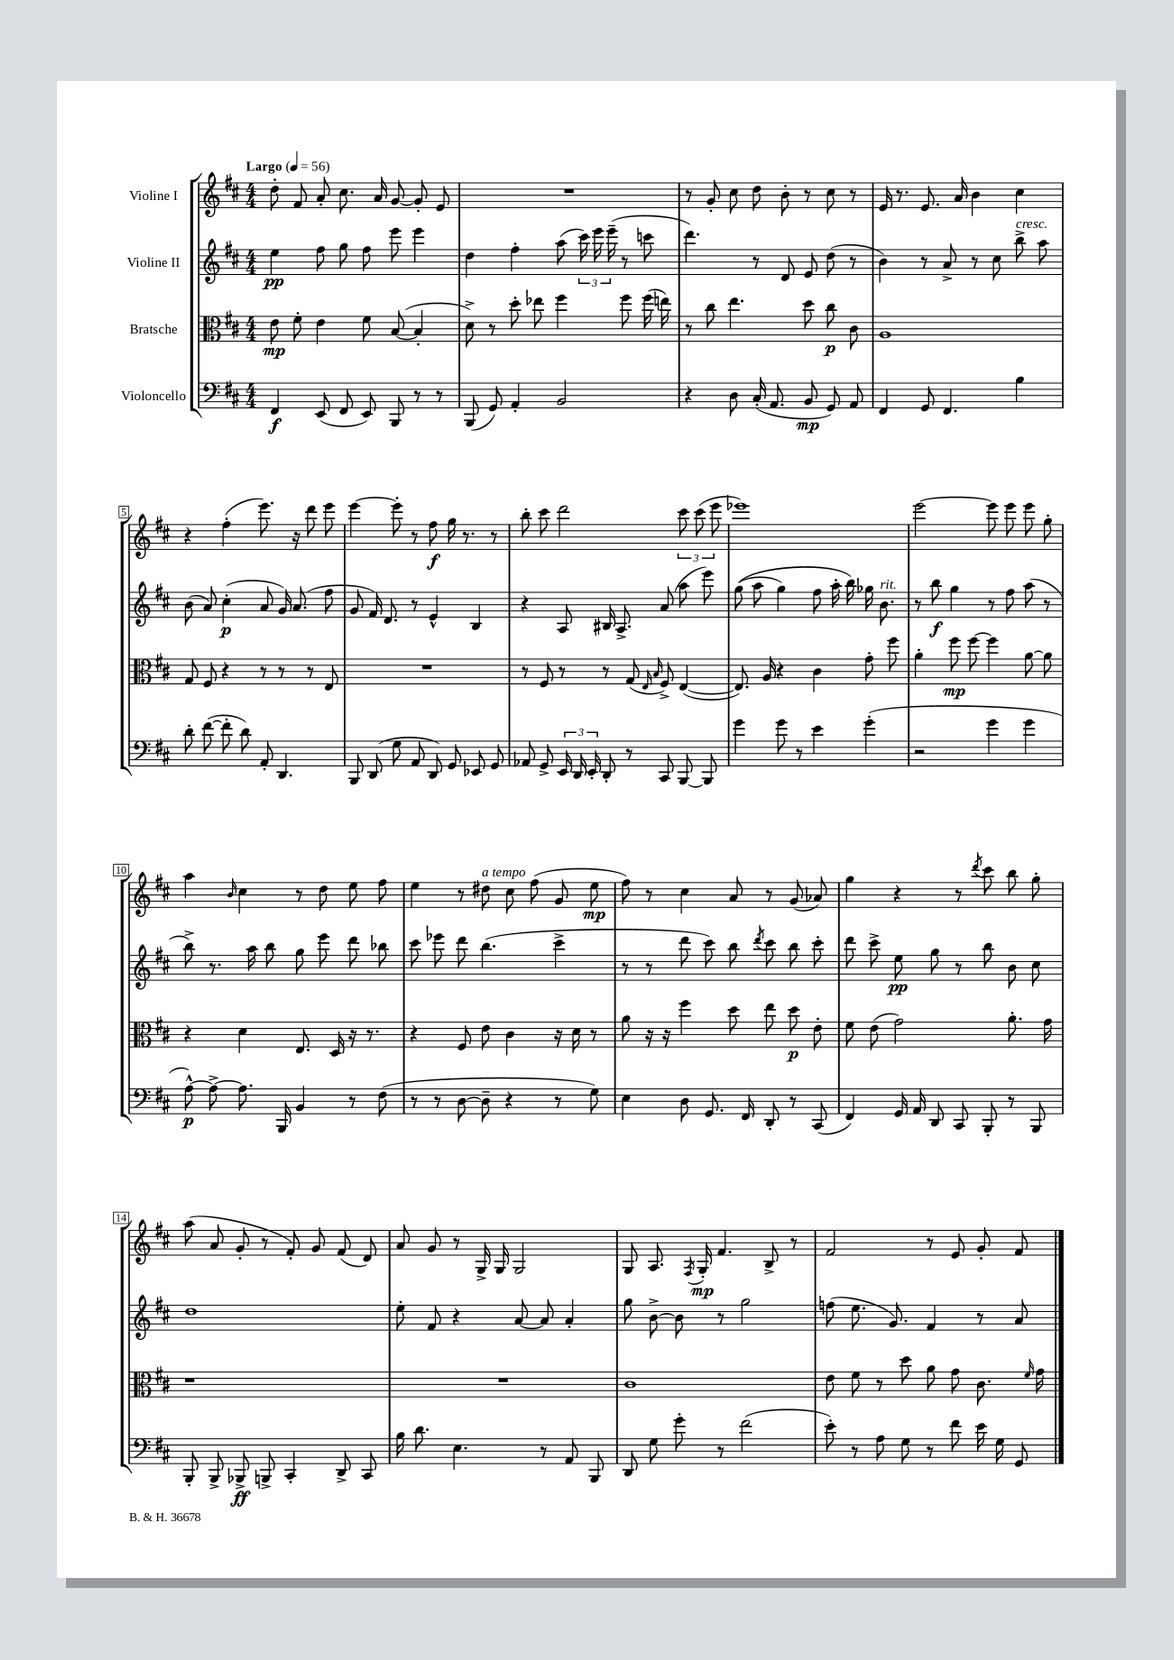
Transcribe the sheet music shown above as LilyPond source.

<<
\new StaffGroup <<
\new Staff = "s0" \with { instrumentName = "Violine I" } {
    \clef treble \key d \major \numericTimeSignature \time 4/4 \tempo "Largo" 4 = 56
    \autoBeamOff d''8-. fis'8 a'8-. cis''8. a'16 g'8~ g'8-. e'8 |
    R1 |
    r8 g'8-. cis''8 d''8 b'8-. r8 cis''8 r8 |
    e'16 r8. e'8. a'16 b'4 cis''4 |
    r4 fis''4-.( e'''8.) r16 d'''8 e'''8 |
    e'''4~ e'''8-. r8 fis''8\f g''16 r8. r8 |
    b''8-. cis'''8 d'''2 \tuplet 3/2 { cis'''8 cis'''8( e'''8 } |
    ees'''1) |
    e'''2~ e'''8 e'''8 e'''8 g''8-. |
    a''4 \grace { b'16 } cis''4 r8 d''8 e''8 fis''8 |
    e''4 r8 dis''8^\markup { \italic "a tempo" } cis''8 fis''8( g'8 e''8\mp |
    fis''8) r8 cis''4 a'8 r8 g'8( aes'8) |
    g''4 r4 r8 \acciaccatura { d'''8 } cis'''8 b''8 g''8-. |
    a''8( a'8 g'8-. r8 fis'8-.) g'8 fis'8( d'8) |
    a'8 g'8 r8 g16-> g16 g2 |
    g8 a8. \acciaccatura { fis8 } g16-.\mp fis'4. b8-> r8 |
    fis'2 r8 e'8 g'8-. fis'8 \bar "|." |
}
\new Staff = "s1" \with { instrumentName = "Violine II" } {
    \clef treble \key d \major \numericTimeSignature \time 4/4
    \autoBeamOff e''4\pp fis''8 g''8 fis''8 e'''8 e'''4 |
    d''4 fis''4-. a''8( \tuplet 3/2 { cis'''16) e'''16 e'''16--( } r8 c'''8 |
    d'''4.) r8 d'8 e'8 d''8( r8 |
    b'4) r8 a'8-> r8 cis''8 b''8->^\markup { \italic "cresc." } a''8 |
    b'8( a'8) cis''4-.\p( a'8 g'16) a'8.( fis''8 |
    g'8 fis'16) d'8. r8 e'4-^ b4 |
    r4 a8 bis16 a8.-> a'8( a''8 e'''8) |
    g''8(\( a''8 g''4) fis''8 a''16-. b''16\) ges''16 b'8.^\markup { \italic "rit." } |
    r8 b''8\f g''4 r8 fis''8 a''8( r8 |
    b''8->) r8. a''16 b''8 g''8 e'''8 d'''8 bes''8 |
    cis'''8 ees'''8 d'''8 b''4.( cis'''4-> |
    r8 r8 d'''8 cis'''8) b''8 \acciaccatura { d'''8 } cis'''8 b''8 cis'''8-. |
    d'''8 cis'''8-> e''8\pp g''8 r8 b''8 b'8 cis''8 |
    d''1 |
    e''8-. fis'8 r4 a'8~ a'8 a'4-. |
    g''8 b'8~-> b'8 r8 g''2 |
    f''8( e''8. g'8.) fis'4 r8 a'8 \bar "|." |
}
\new Staff = "s2" \with { instrumentName = "Bratsche" } {
    \clef alto \key d \major \numericTimeSignature \time 4/4
    \autoBeamOff e'8\mp fis'8-. e'4 fis'8 b8~( b4-. |
    d'8->) r8 d''8-. ees''8 fis''4 fis''8 fis''16( e''16) |
    r8 cis''8 e''4. d''8 cis''8\p cis'8 |
    a1 |
    g8 fis8 r4 r8 r8 r8 e8 |
    R1 |
    r8 fis8 r8 r8 g8( \grace { e16 b16 } fis8->) e4~( |
    e8.) a16 r4 cis'4 g'8-. fis''8 |
    a'4-. fis''8\mp fis''8~ fis''4 a'8~ a'8 |
    r4 d'4 e8. d16 r16 r8. |
    r4 fis8 e'8 cis'4 r16 d'16 r8 |
    a'8 r16 r16 fis''4 d''8 e''8 d''8\p e'8-. |
    fis'8 e'8( g'2) a'8.-. g'16 |
    r1 |
    R1 |
    cis'1 |
    e'8 fis'8 r8 d''8 a'8 g'8 cis'8. \grace { fis'16 } g'16 \bar "|." |
}
\new Staff = "s3" \with { instrumentName = "Violoncello" } {
    \clef bass \key d \major \numericTimeSignature \time 4/4
    \autoBeamOff fis,4\f e,8( fis,8 e,8) b,,8 r8 r8 |
    b,,8( g,8) a,4-. b,2 |
    r4 d8 cis16-.( a,8. b,8\mp g,8) a,8 |
    fis,4 g,8 fis,4. b4 |
    d'8-. fis'8~( fis'8-. d'8) a,8-. d,4. |
    b,,8 d,8( g8 a,8 d,8) g,8 ees,8 g,8 |
    aes,8 g,8-> \tuplet 3/2 { e,16 d,16 e,16-. } d,8-. r8 cis,8 b,,8~ b,,8 |
    g'4 g'8 r8 e'4 g'4-.( |
    r2 g'4 g'4 |
    a8~-^\p) a8~-> a8. b,,16 b,4 r8 fis8( |
    r8 r8 d8~ d8-- r4 r8 g8) |
    e4 d8 g,8. fis,16 d,8-. r8 cis,8( |
    fis,4) g,16 a,16 d,8 cis,8 b,,8-. r8 b,,8 |
    b,,8-. b,,8-> bes,,8->\ff b,,8-> cis,4-. d,8-> cis,8 |
    b16 d'8. e4. r8 a,8 b,,8 |
    d,8 g8 g'8-. r8 fis'2( |
    e'8-.) r8 a8 g8 r8 fis'8 e'16 g16 g,8 \bar "|." |
}
>>
>>
\layout { \context { \Score \override BarNumber.stencil = #(make-stencil-boxer 0.1 0.3 ly:text-interface::print) } }
